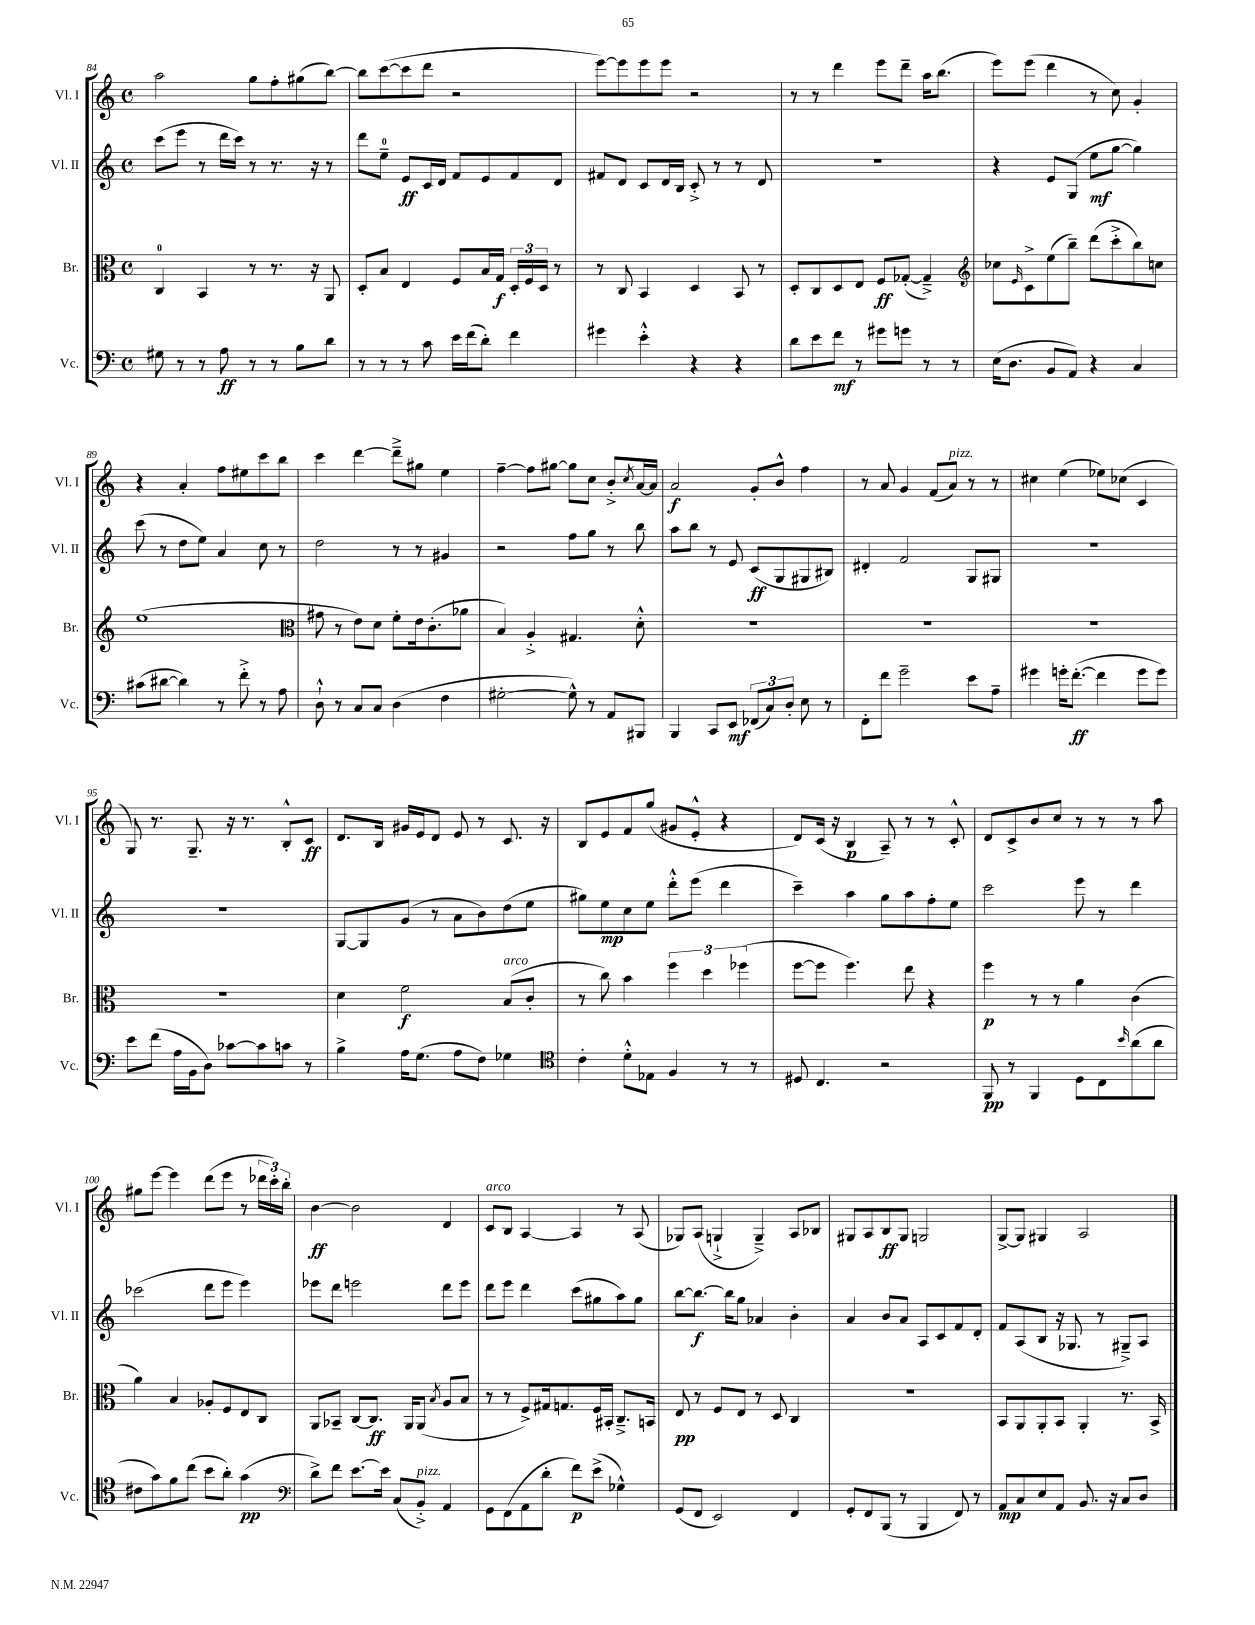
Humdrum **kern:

**kern	**kern	**kern	**kern
*staff4	*staff3	*staff2	*staff1
*clefF4	*clefC3	*clefG2	*clefG2
*k[]	*k[]	*k[]	*k[]
*M4/4	*M4/4	*M4/4	*M4/4
*met(c)	*met(c)	*met(c)	*met(c)
8G#\	4C/	(8ccc\L	2aa\
8r	.	8eee\J	.
8r	4BB/	8r	.
8A\	.	16ddd\LL	.
.	.	16ccc\JJ)	.
8r	8r	8r	8gg\L
8r	8.r	8.r	8ff'\
8B\L	.	.	(8gg#\
.	16r	16r	.
8d\J	8AA/	8r	[8bb\J)
=	=	=	=
8r	8D'/L	8ddd\L	8bb\]L
8r	8B/J	8ee~\J	([8ccc\
8r	4E/	8e/L	8ccc\]
8c\	.	16c/L	8ddd\J
.	.	16d/JJ	.
16e\LL	8F/L	8f/L	2r
(16f\J	.	.	.
8d'\J)	16B/L	8e/	.
.	16G/JJ	.	.
4f\	24D'/LL	8f/	.
.	24F/	.	.
.	24D/JJ	.	.
.	8r	8d/J	.
=	=	=	=
4g#\	8r	8f#/L	[8eee\L)
.	8C/	8d/J	8eee\]
4e'^^\	4BB/	8c/L	8eee\
.	.	16d/L	8eee\J
.	.	16B/JJ	.
4r	4D/	8c'^/	2r
.	.	8r	.
4r	8BB/	8r	.
.	8r	8d/	.
=	=	=	=
8d\L	8D'/L	1r	8r
8e\	8C/	.	8r
8f\J	8D/	.	4ddd\
8r	8E/J	.	.
8g#\L	8F/L	.	8eee\L
8g\J	([8G-'/J	.	8ddd~\J
8r	4G-~^/])	.	16aa\LK
.	.	.	(8.bb\J
8r	.	.	.
=	=	=	=
*	*clefG2	*	*
(16E\LK	8cc-\L	4r	8eee\L)
8.D\J	.	.	.
.	16qqe/	.	.
.	8c^\	.	(8eee\J
8BB/L	(8ee\	8e/L	4ddd\
8AA/J)	8bb~\J)	(8G/J	.
4r	(8ddd\L	8ee\L	8r
.	8ccc'^\	[8gg\J	8cc\)
4C/	8bb\)	4gg\])	4g'/
.	8cc\J	.	.
=	=	=	=
(8c#\L	(1ee	(8ccc\	4r
[8d#\J	.	8r	.
4d#\])	.	8dd\L	4a'/
.	.	8ee\J)	.
8r	.	4a/	8ff\L
8f'^\	.	.	8ee#\
8r	.	8cc\	8ccc\
8A\	.	8r	8bb\J
=	=	=	=
*	*clefC3	*	*
8D`^^\	8g#\	2dd\	4ccc\
8r	8r	.	.
8C/L	8e\L)	.	[4ddd\
8C/J	8d\J	.	.
(4D\	8f'\L	8r	8ddd~^\]L
.	16e\k	8r	8gg#\J
.	(8.c'\	.	.
4F\	.	4g#/	4ee\
.	8a-\J	.	.
=	=	=	=
[2G#'\	4B/)	2r	[4ff~\
.	4A'^/	.	8ff\]L
.	.	.	[8gg#\J
8G#^^\])	4.G#/	8ff\L	8gg#\]L
8r	.	8gg\J	8cc\J
8AA/L	.	8r	8b'^/L
.	.	.	8qcc/
8BBB#/J	8d'^^\	8bb\	[16a/L
.	.	.	16a/]JJ
=	=	=	=
4BBB/	1r	8aa\L	2a/
.	.	8bb\J	.
8CC/L	.	8r	.
8EE/J	.	8e/	.
(12FF-/L	.	(8c/L	8g'/L
12C/)	.	.	.
.	.	8G/	8b^^/J
12D'/J	.	.	.
8E\	.	8G#/	4ff\
8r	.	8B#/J)	.
=	=	=	=
8FF'\L	1r	4d#'/	8r
8f\J	.	.	8a/
2g~\	.	2f/	4g/
.	.	.	(8f/L
.	.	.	8a/J)
8e\L	.	8G/L	8r
8A~\J	.	8G#/J	8r
=	=	=	=
4g#\	1r	1r	4cc#\
16g'\LK	.	.	(4ee\
([8.f'\J	.	.	.
4f\]	.	.	8ee-\L)
.	.	.	(8cc-\J
8g\L	.	.	4c/
8g\J)	.	.	.
=	=	=	=
8e\L	1r	1r	8G/)
(8f\J	.	.	8.r
16A\LL	.	.	.
16BB\J	.	.	8.G~/
8D\J)	.	.	.
[8c-\L	.	.	16r
.	.	.	8.r
8c-\]	.	.	.
8c\J	.	.	8B'^^/L
8r	.	.	8c/J
=	=	=	=
4B^\	4d\	[8G/L	8.d/L
.	.	8G/]	.
.	.	.	16B/Jk
16A\LK	2f\	(8g/J	16g#/LL
(8.G\J	.	.	16e/J
.	.	8r	8d/J
8A\L	.	8a\L	8e/
8F\J)	.	8b\)	8r
4G-\	(8B/L	(8dd\	8.c/
.	8c'/J	8ee\J	.
.	.	.	16r
=	=	=	=
*clefC4	*	*	*
4c'\	8r	8gg#\L)	8B/L
.	8cc\)	8ee\	8e/
8d'^^\L	4b\	8cc\	8f/
8E-\J	.	8ee\J	(8gg/J
4F/	6ff\	8ddd'^^\L	8g#/L
.	.	(8eee\J	8e'^^/J
.	6dd\	.	.
8r	.	4ddd\	4r
.	(6ff-\	.	.
8r	.	.	.
=	=	=	=
8D#/	[8ff\L	4ccc~\)	8d/L)
4.C/	8ff\]J	.	(16c/Jk
.	.	.	16r
.	4.ff\)	4aa\	4B/
2r	.	8gg\L	8A~/)
.	8ee\	8aa\	8r
.	4r	8ff'\	8r
.	.	8ee\J	8c'^^/
=	=	=	=
8FF/	4ff\	2ccc\	8d/L
8r	.	.	8c^/
4FF/	8r	.	8b/
.	8r	.	8cc/J
8D\L	4a\	8eee\	8r
8C\	.	8r	8r
16qqb/	.	.	.
(8a\	(4c\	4ddd\	8r
8a\J	.	.	8aa\
=	=	=	=
8c#\L	4a\)	(2ccc-\	8gg#\L
8g\)	.	.	[8eee\J
8f\	4B/	.	4eee\]
(8cc\J	.	.	.
8b\L	8A-'/L	8ddd\L	(8ddd\L
8a'\J)	8F/	8eee\J	8eee\J
(4g\	8E/	4eee\)	8r
.	8C/J	.	24ddd-\LL
.	.	.	24ccc'\)
.	.	.	24bb'\JJ
=	=	=	=
*clefF4	*	*	*
8d^\L)	8AA/L	8eee-\L	[4b\
8f\J	8BB-~/J	8ddd\J	.
[8.e\L	[8C/L	2eee\	2b\]
.	8.C/]J	.	.
16e\]Jk	.	.	.
(8C/L	.	.	.
.	16AA/LK	.	.
8BB'^/J)	(8AA/J	.	.
.	8qB/	.	.
4AA/	8A/L	8ddd\L	4d/
.	8B/J	8eee\J	.
=	=	=	=
8GG\L	8r	8ddd\L	8c/L
(8FF\	8r	8eee\J	8B/J
8AA\	8F^/L)	4ddd\	[4A/
8d'\J	16G#/k	.	.
.	8.G/	.	.
8f\L)	.	(8ccc\L	4A/]
(8e^\J	16F/L	8gg#\	.
.	16BB#'/JJ	.	.
4G-^^\)	8.C~^/L	8aa\)	8r
.	.	8gg#\J	(8A/
.	16BB/Jk	.	.
=	=	=	=
(8GG/L	8E/	[8bb\L	8G-/L)
8FF/J	8r	8.bb\_J	(8A/J
2EE/)	8F/L	.	4G`^/
.	.	16bb\]LK	.
.	8E/J	8gg\J	.
.	8r	4a-/	4G~^/)
.	8D/	.	.
4FF/	4C/	4b'\	8A/L
.	.	.	8B-/J
=	=	=	=
8GG'/L	1r	4a/	8G#/L
8FF/	.	.	8A/
(8BBB/J	.	8b/L	8B/
8r	.	8a/J	8G#/J
4BBB/	.	8A/L	2G/
.	.	8c/	.
8FF/)	.	8f/	.
8r	.	8d'/J	.
=	=	=	=
8AA/L	8BB/L	8f/L	[8G^/L
8C/	8AA/	(8A/	8G/]J
8E/	8AA'/	8B/J	4G#/
8AA/J	8BB/J	16r	.
.	.	8.G-/	.
8.BB/	4AA'/	.	2A/
.	.	8r	.
16r	.	.	.
8C/L	8.r	8G#~^/L)	.
8D/J	.	8A/J	.
.	16BB^/	.	.
==	==	==	==
*-	*-	*-	*-
